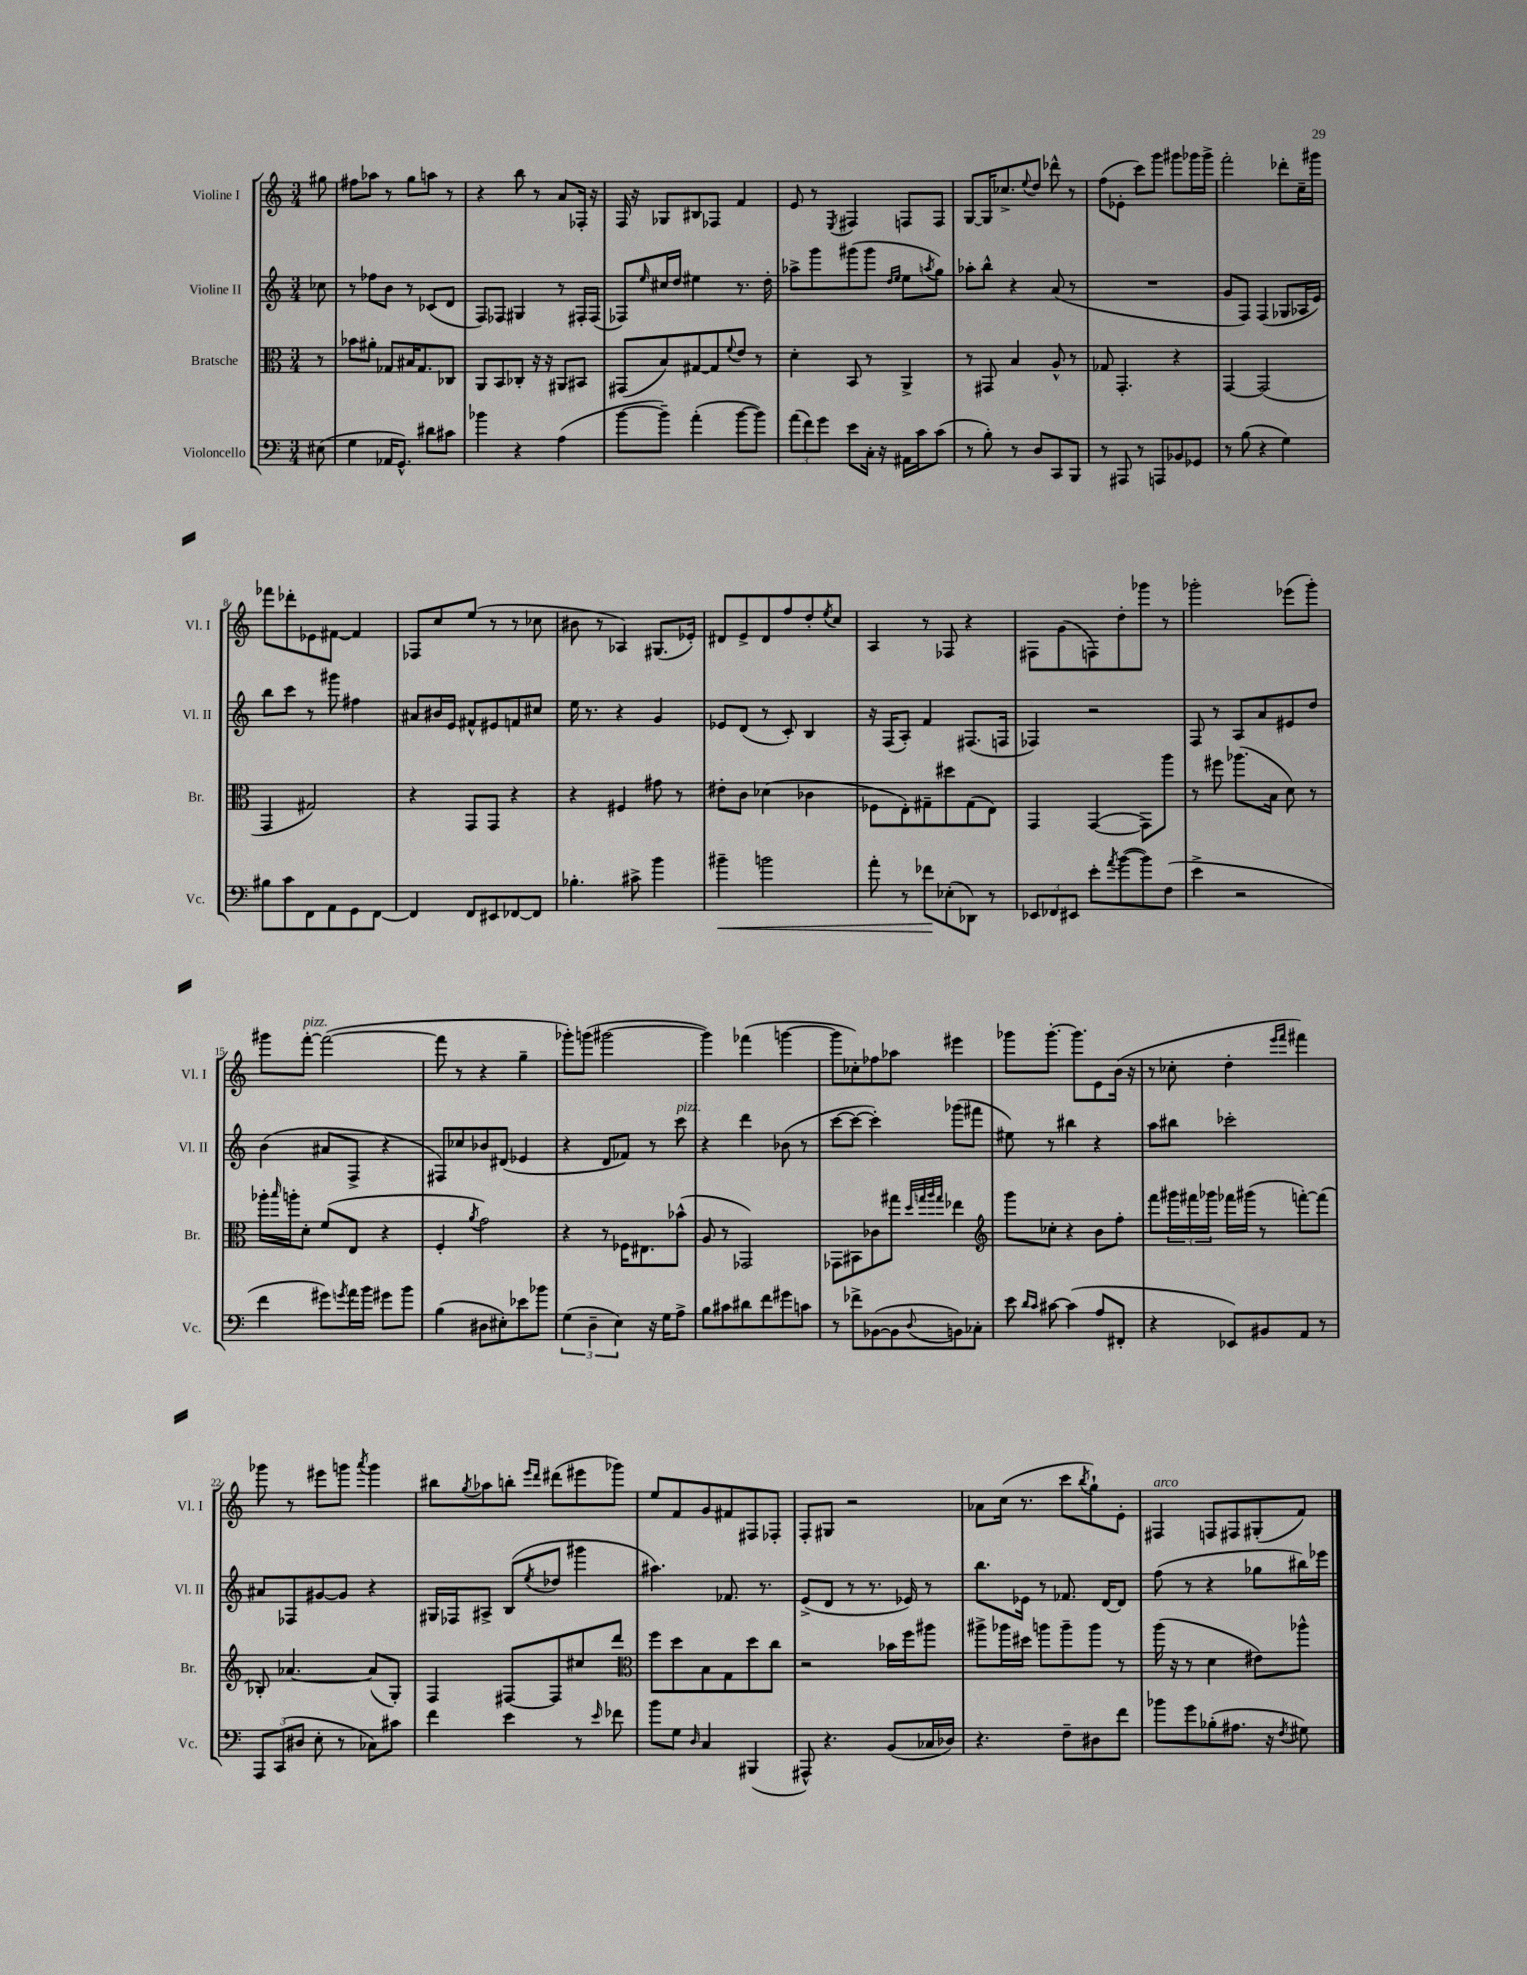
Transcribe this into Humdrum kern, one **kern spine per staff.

**kern	**dynam	**kern	**kern	**kern
*part4	*part4	*part3	*part2	*part1
*staff4	*staff4	*staff3	*staff2	*staff1
*I"Violoncello	*	*I"Bratsche	*I"Violine II	*I"Violine I
*I'Vc.	*	*I'Br.	*I'Vl. II	*I'Vl. I
*clefF4	*	*clefC3	*clefG2	*clefG2
*k[]	*	*k[]	*k[]	*k[]
*M3/4	*	*M3/4	*M3/4	*M3/4
=	=	=	=	=
(8E#X\	.	8r	8cc-X\	8gg#X\
=1	=1	=1	=1	=1
4G\	.	8b-X\L	8r	8ff#X\L
.	.	8a#X'\J	8ff-X\L	8aa-X\J
16AA-X/KL	.	8G-X/L	8b\J	8r
8.GG^^/J)	.	.	.	.
.	.	16B#X/K	8r	8gg\L
.	.	8.G-/	.	.
8d#X\L	.	.	(8c-X/L	8aan\J
8c#X\J	.	8C-X/J	8d/J	8r
=2	=2	=2	=2	=2
4b-X\	.	8AA/L	8F/L)	4r
.	.	8BB/	8F-X/J	.
4r	.	8C-X'/J	4G#X/	8bb\
.	.	16r	.	8r
.	.	16r	.	.
(4A\	.	8AA#X/L	8r	8a/L
.	.	8BB#X/J	16F#X'/LL	16F-X'/Jk
.	.	.	(16F#/JJ	16r
=3	=3	=3	=3	=3
[8b\L	.	(8GG#X/L	8F-X/L)	16F/
.	.	.	.	16r
.	.	.	16qqee/	.
8b~\J])	.	8B/)	16cc#X/L	8G-X/L
.	.	.	16dd/JJ	.
(4a'\	.	[8G#X/	4ee#X\	8B#X/
.	.	8G#/]	.	8F-X/J
.	.	8qqf/	.	.
[8b\L	.	8e/J	8.r	4f/
8b\J])	.	8r	.	.
.	.	.	16dd'\	.
=4	=4	=4	=4	=4
(12a\L	.	4d'\	8aa-X^\L	8e/
12f\)	.	.	.	.
.	.	.	8ggg\	8r
12g\J	.	.	.	.
.	.	.	.	8qE/
8e\L	.	8BB/	(8ggg#X\	4F#X/
16C'\Jk	.	8r	8ggg#\J	.
16r	.	.	.	.
.	.	.	16qqdd/LL	.
.	.	.	16qqee/JJ	.
16AA#X\LL	.	4AA^/	8ee\L	8Fn/L
16c\J	.	.	.	.
.	.	.	8qaan/	.
(8c\J	.	.	8gg\J)	8F/J
=5	=5	=5	=5	=5
8r	.	8r	8aa-X'\L	[8G/L
8B'\)	.	8GG#X/	8bb^^\J	16G/K]
.	.	.	.	8.cc-X^/
8r	.	4B/	4r	.
.	.	.	.	8qqee/
8D/L	.	.	.	8dd/J
8CC/	.	8A^^/	(8a/	8ddd-X^^\
8BBB/J	.	8r	8r	8r
=6	=6	=6	=6	=6
8r	.	8G-X/	2.r	(8ff\L
8AAA#X/	.	4.GG'/	.	8e-X'\J
8r	.	.	.	8ccc\L)
8AAAn/L	.	.	.	8ggg\J
8BB-X/	.	4r	.	8ggg#X\L
8GG-X/J	.	.	.	16ggg-X\L
.	.	.	.	16ggg-^\JJ
=7	=7	=7	=7	=7
8r	.	[4GG/	8g/L	2fff'\
(8B\	.	.	8F/J)	.
4r	.	(2GG/]	(4F/	.
4G\)	.	.	8G-X/L	8ddd-X'\L
.	.	.	16A-X/L	16cc~\L
.	.	.	16e/JJ)	16ggg#X\JJ
!!LO:LB:g=z
=8	=8	=8	=8	=8
8B#X\L	.	4GG/	8bb\L	8fff-X\L
8c\	.	.	8ccc\J	8ddd-X'\
8FF\	.	2G#X/)	8r	8e-X\
8AA\	.	.	8ggg#X\	[8f#X\J
8GG\	.	.	4ff#X\	4f#/]
[8FF\J	.	.	.	.
=9	=9	=9	=9	=9
4FF/]	.	4r	8a#X/L	8F-X/L
.	.	.	16b#X/L	8cc/
.	.	.	16e/JJ	.
8FF/L	.	8GG/L	8f#X^^/L	(8ee/J
8EE#X/	.	8GG/J	8e#X/	8r
[8FF-X/	.	4r	8fn/	8r
8FF-/J]	.	.	8cc#X/J	8cc-X\
=10	=10	=10	=10	=10
4.B-X'\	.	4r	16ee\	8b#X\
.	.	.	8.r	.
.	.	.	.	8r
.	.	4F#X/	4r	4A-X/)
8c#X^\	.	.	.	.
4b\	.	8g#X\	4g/	(8.G#X/L
.	.	8r	.	.
.	.	.	.	16e-X'/Jk)
=11	=11	=11	=11	=11
!	!LO:HP:b	!	!	!
4b#X~\	<	8e#X'\L	8e-X/L	8d#X/L
.	.	8c\J	(8d/J	8e^/
2bn\	.	(4d-X\	8r	8d#/
.	.	.	8c'/)	8ff/
.	.	4c-X\	4B/	8dd'/
.	.	.	.	8qee/
.	.	.	.	8cc/J
=12	=12	=12	=12	=12
8a'\	.	8F-X\L	16r	4A/
.	.	.	(16F/KL	.
8r	.	8E'\)	8A'/J)	.
8f-X\L	.	8G#X~\	4f/	8r
(8E-X'\	[	8dd#X\	.	8F-X/
8DD-X\J)	.	(8G#\	(8.F#X/L	4r
8r	.	8E\J)	.	.
.	.	.	16Fn/Jk	.
=13	=13	=13	=13	=13
12EE-X/L	.	4GG/	4F-X/)	8F#X\L
12FF-X/	.	.	.	.
.	.	.	.	(8g\
12EE#X/J	.	.	.	.
8e'\L	.	([4GG/	2r	8Fn\)
8qa/	.	.	.	.
([8b\	.	.	.	8dd'\
8b\])	.	8GG\L])	.	8ggg-X\J
(8F\J	.	8aa\J	.	8r
=14	=14	=14	=14	=14
4e^\	.	8r	8F/	2ggg-X'\
.	.	8ff#X\	8r	.
2r	.	(8.aa-X\L	8A/L	.
.	.	.	8a/	.
.	.	16B\Jk	.	.
.	.	8d\)	8e#X/	(8eee-X\L
.	.	8r	8dd/J	8ggg-'\J)
!!LO:LB:g=z
=15	=15	=15	=15	=15
4f\	.	16aa-X'\LL	(4b\	8ggg#X\L
.	.	16qqbb/	.	.
.	.	16aan'\J	.	.
!	!	!	!	!LO:TX:a:i:t=pizz.
.	.	8d'\J	.	[8fff'\J
8g#X\L)	.	(8f/L	8a#X/L	(2fff\_
8qgn/	.	.	.	.
16a\L	.	8E/J	8F^/J	.
16b\JJ	.	.	.	.
8g#X\L	.	4r	4r	.
8b\J	.	.	.	.
=16	=16	=16	=16	=16
(4B\	.	4F'/	8F#X/L)	8fff\]
.	.	.	8cc-X/	8r
.	.	8qa/	.	.
8D#X\L	.	2g\)	8b-X/	4r
8E#X'\)	.	.	(8d#X/J	.
8e-X\	.	.	4e-X/	4gg~\
8b-X\J	.	.	.	.
=17	=17	=17	=17	=17
(6G\	.	4r	4r	8ggg-X'\L)
.	.	.	.	(8gggn\J
6D~\	.	.	.	.
.	.	8r	8d/L	[2ggg#X\
6E\)	.	.	.	.
.	.	16F-X\KL	8f-X/J)	.
.	.	8.E#X\	.	.
16r	.	.	8r	.
16G\KL	.	.	.	.
!	!	!	!LO:TX:a:i:t=pizz.	!
8A^\J	.	(8b-X^^\J	8ccc\	.
=18	=18	=18	=18	=18
8B\L	.	8A/	4r	4ggg#\])
8c#X\	.	8r	.	.
8d#X\	.	2GG-X/)	4ddd\	(4fff-X\
8f\	.	.	.	.
8g#X\	.	.	(8b-X\	[4gggn\
8cn\J	.	.	8r	.
=19	=19	=19	=19	=19
8r	.	8GG-X\L	[8ccc\L	8ggg\L]
8f-X^\L	.	8BB#X\	8ccc\J_	8cc-X'\)
([8BB-X\	.	8c-X\	4ccc'\])	8ff-X\
8BB-\]	.	8gg#X\J	.	8aa-X\J
.	.	32qqdd/LLL	.	.
.	.	32qqggn/	.	.
.	.	32qqaa/	.	.
8qqD/	.	32qqgg/JJJ	.	.
8BBn\)	.	4ee-X\	(8ggg-X\L	4eee#X\
8C-X'\J	.	.	8fff#X\J	.
=20	=20	=20	=20	=20
*	*	*clefG2	*	*
8e\	.	8ggg\L	8ee#X\)	8ggg-X\L
16qqd/LL	.	.	.	.
16qqc/JJ	.	.	.	.
[8c#X\	.	8cc-X'\J	8r	[8.ggg-'\J
(4c#\]	.	4r	4bb#X\	.
.	.	.	.	8.ggg-\L]
8A/L	.	8b\L	4r	8e\
8FF#X'/J	.	8ff'\J	.	(16b\Jk
.	.	.	.	16r
=21	=21	=21	=21	=21
4r	.	8fff\L	8aa\L	8r
.	.	24ggg#X\L	8bb#X\J	8cc-X'\
.	.	24fff#X\	.	.
.	.	24ggg-X\JJ	.	.
8EE-X/L)	.	16fff-X\LL	2ccc-X'\	4dd'\
.	.	(16ggg#X\JJ	.	.
8BB#X/	.	8r	.	.
.	.	.	.	16qqeee/LL
.	.	.	.	16qqfff/JJ
8AA/J	.	[8fffn'\L)	.	4fff#X\)
8r	.	(8fff\J]	.	.
!!LO:LB:g=z
=22	=22	=22	=22	=22
12AAA/L	.	8B-X'/)	8a#X/L	8ggg-X\
(12CC/	.	.	.	.
.	.	[4.a-X/	8F-X/	8r
12D#X/J	.	.	.	.
8E'\	.	.	[8g#X/	8eee#X\L
8r	.	.	8g#/J]	8gggn\J
.	.	.	.	8qaaa/
8C-X\L)	.	(8a-/L]	4r	4ggg\
8c#X\J	.	8G'/J)	.	.
=23	=23	=23	=23	=23
4f\	.	4F/	16G#X/LL	8bb#X\L
.	.	.	16F-X/J	.
.	.	.	.	8qgg/
.	.	.	8A#X^/J	8aa-X\
4e\	.	[8F#X/L	(8B/L	8bbn'\J
.	.	.	.	16qqeee/LL
.	.	.	8qee/	16qqddd/JJ
.	.	8F#/]	8dd-X/J	(8ddd#X\L
8r	.	8cc#X/	4ggg#X\	8eee#X\
16qqe/	.	.	.	.
8f-X\	.	8ddd/J	.	8ggg-X\J)
=24	=24	=24	=24	=24
*	*	*clefC3	*	*
8b\L	.	8ff\L	4.aa#X\)	8ee/L
8G\J	.	8dd\	.	8f/
16qqD/	.	.	.	.
4C/	.	8B\	.	8g/
.	.	8G\	8.f-X/	8f#X/
(4BBB#X/	.	8dd\	.	8F#X/
.	.	.	8.r	.
.	.	8cc\J	.	8F-X'/J
=25	=25	=25	=25	=25
8AAA#X^^/)	.	2r	(8e^/L	8F'/L
4.r	.	.	8d/J	8G#X/J
.	.	.	8r	2r
.	.	.	8.r	.
(8BB/L	.	16b-X\LL	.	.
.	.	16ff\J	16e-X/)	.
16C-X/L	.	8aa#X\J	8r	.
16D-X/JJ)	.	.	.	.
=26	=26	=26	=26	=26
4.r	.	8aa#X^\L	8.bb\L	8a-X\L
.	.	16aa-X\L	.	(16cc\Jk
.	.	16dd#X\JJ	16e-X\Jk	8.r
.	.	8aan\L	8r	.
8F~\L	.	8aa~\	8.f-X/	8ccc\L
.	.	.	.	8qbb/
8D#X\	.	8aa\J	.	8gg`\)
.	.	.	[16d/KL	.
8f\J	.	8r	8d/J]	8e'\J
=27	=27	=27	=27	=27
!	!	!	!	!LO:TX:a:i:t=arco
8b-X\L	.	(16aa\	(8ff\	4F#X/
.	.	16r	.	.
8g\	.	8r	8r	.
(8B-X'\	.	4d\	4r	8Fn/L
8.A#X\J	.	.	.	8F#X/
.	.	8e#X\L)	8gg-X\L	(8G#X'/
16r	.	.	.	.
8qF/	.	.	.	.
8G#X\)	.	8aa-X^^\J	16bb#X\L)	8f/J)
.	.	.	16eee-X\JJ	.
==	==	==	==	==
*-	*-	*-	*-	*-
